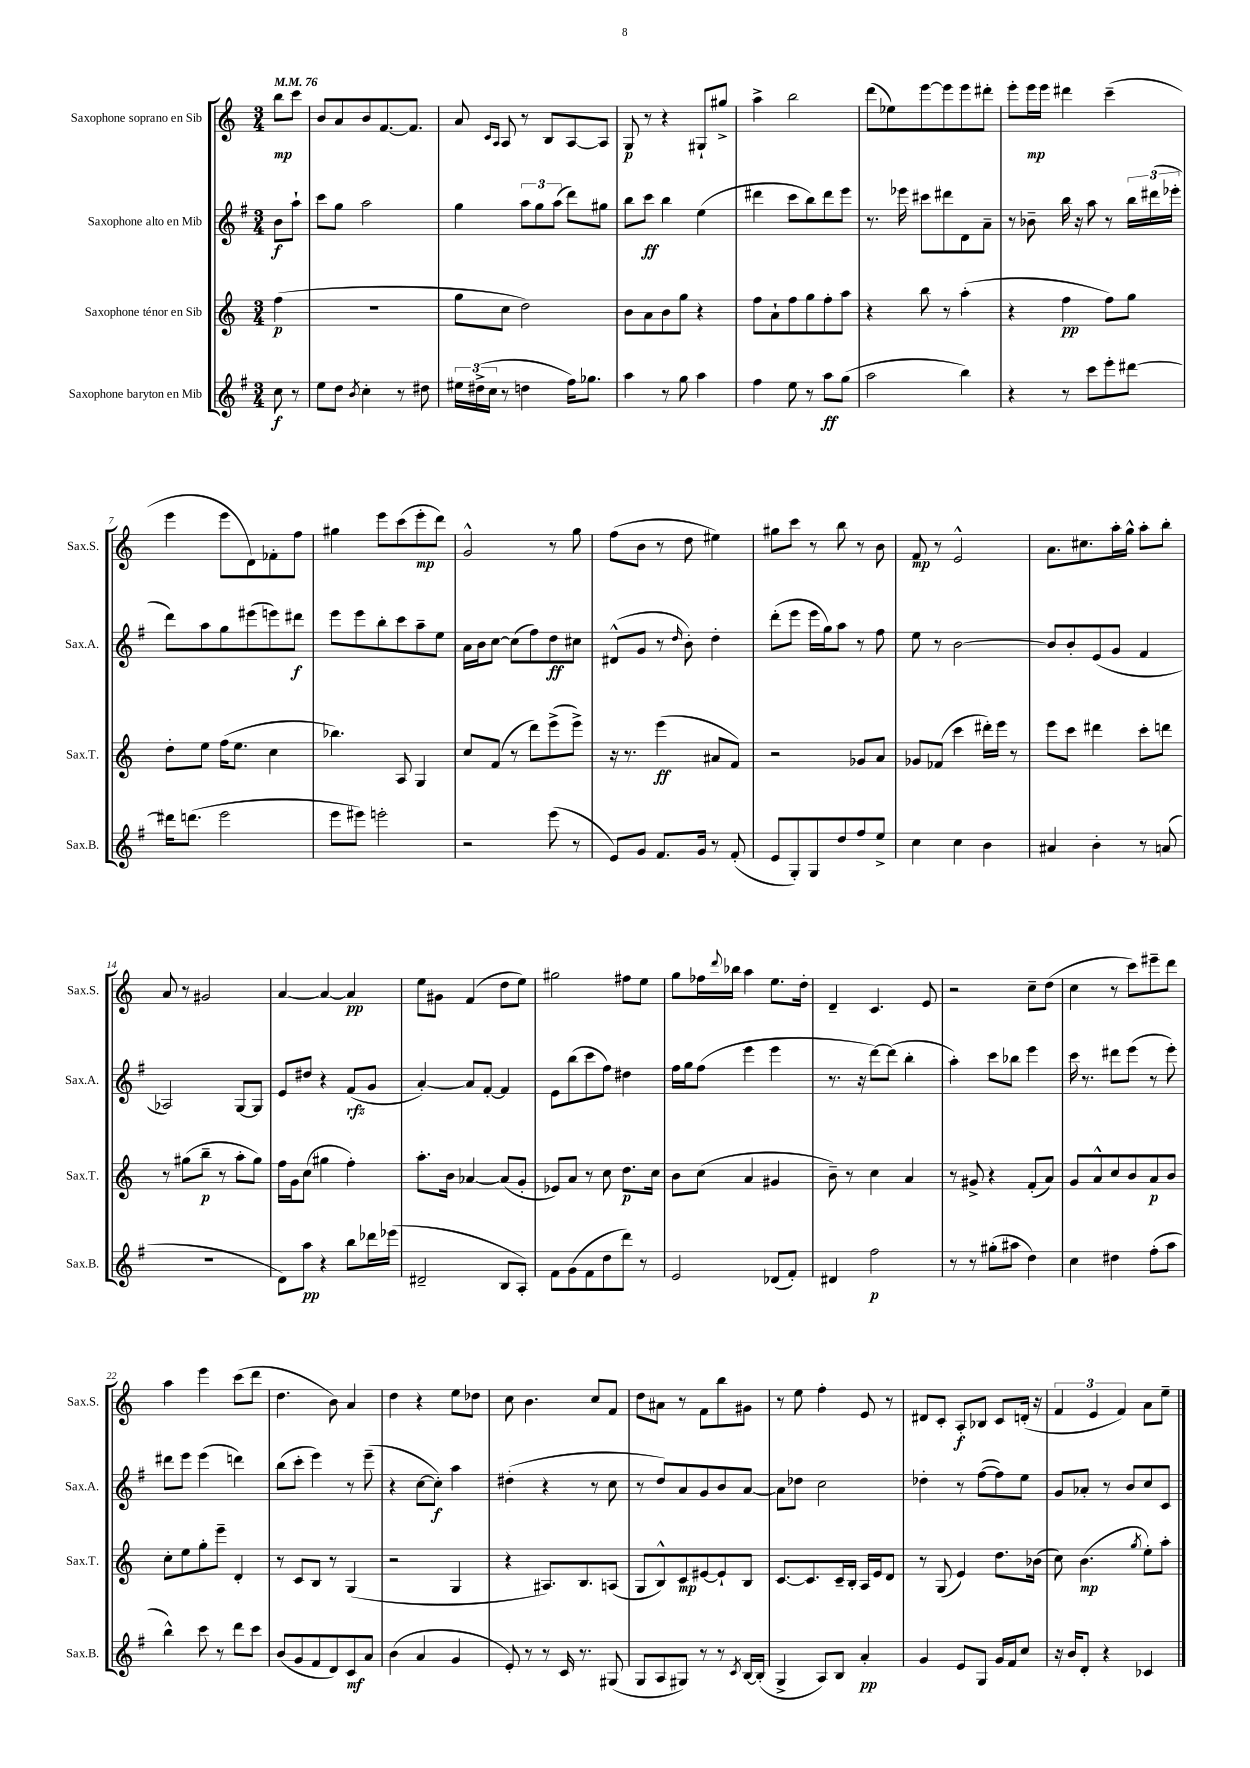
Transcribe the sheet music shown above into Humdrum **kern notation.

**kern	**kern	**kern	**kern
*staff4	*staff3	*staff2	*staff1
*clefG2	*clefG2	*clefG2	*clefG2
*k[f#]	*k[]	*k[f#]	*k[]
*M3/4	*M3/4	*M3/4	*M3/4
*MM76	*MM76	*MM76	*MM76
8cc\	(4ff\	8b\L	8bb\L
8r	.	8aa`\J	8ccc\J
=	=	=	=
8ee\L	2.r	8ccc\L	8b/L
8dd\J	.	8gg\J	8a/
8qb/	.	.	.
4cc'\	.	2aa\	8b/
.	.	.	[8.f/
8r	.	.	.
.	.	.	8.f/]J
8dd#\	.	.	.
=	=	=	=
24ee#\LL	8gg\L	4gg\	8a/
(24dd#^\	.	.	.
24cc\JJ	.	.	.
.	.	.	16qqc/LL
.	.	.	16qqA/JJ
8r	8cc\J	.	8A/
4dd\	2dd\)	12aa\L	8r
.	.	12gg\	.
.	.	.	8B/L
.	.	(12aa\J	.
16ff#\LK)	.	8ddd\L)	[8A/
8.gg-\J	.	.	.
.	.	8gg#\J	8A/]J
=	=	=	=
4aa\	8b\L	8bb\L	8G/
.	8a\	8ccc\J	8r
8r	8b\	4bb\	4r
8gg\	8gg\J	.	.
4aa\	4r	(4ee\	8G#`/L
.	.	.	8gg#^/J
=	=	=	=
4ff#\	8ff\L	4ddd#\	4aa^\
.	8a`\	.	.
8ee\	8ff\	8ccc\L	2bb\
8r	8gg\	8bb\)	.
8aa\L	8ff'\	8ddd#\	.
(8gg\J	8aa\J	8eee\J	.
=	=	=	=
2aa\	4r	8.r	(8ddd\L
.	.	.	8ee-\)
.	.	16eee-\	.
.	8bb\	8ccc#\L	[8eee\
.	8r	8ddd#\	8eee\]
4bb\)	(4aa'\	8d\	8eee\
.	.	8a~\J	8ddd#'\J
=	=	=	=
4r	4r	8r	8eee'\L
.	.	8b-~\	16eee\L
.	.	.	16eee\JJ
8r	4ff\	16bb\	4ddd#\
.	.	16r	.
8ccc\L	.	8aa\	.
8eee'\	8ff\L)	8r	(4ccc~\
[8ddd#\J	8gg\J	24bb\LL	.
.	.	(24ddd#\	.
.	.	24eee-'\JJ	.
=	=	=	=
16ddd#\]LK	8dd'\L	8ddd\L)	4eee\
(8.ddd\J	.	.	.
.	8ee\J	8aa\	.
2eee\	(16ff\LK	8gg\	8eee\L
.	8.ee\J	.	.
.	.	(8eee#\	8d\)
.	4cc\	8eee\)	8f-'\
.	.	8ddd#\J	8ff\J
=	=	=	=
8eee\L	4.bb-\)	8eee\L	4gg#\
8eee#\J)	.	8eee\	.
2eee'\	.	8bb'\	8eee\L
.	8A/	8ccc\	(8ccc\
.	4G/	8aa~\	8eee'\
.	.	8ee\J	8ddd\J)
=	=	=	=
2r	8cc/L	16a\LL	2g^^/
.	.	16b\J	.
.	(8f/J	[8cc\J	.
.	8r	(8cc\]L	.
.	8ddd\L)	8ff#\)	.
(8eee\	(8eee^\	8dd\	8r
8r	8eee^\J)	8cc#\J	8gg\
=	=	=	=
8e/L)	16r	(8d#^^/L	(8ff\L
.	8.r	.	.
8g/J	.	8g/J	8b\J
8.f#/L	(4eee\	8r	8r
.	.	16qqdd/	.
.	.	8b'\)	8dd\
16g/Jk	.	.	.
8r	8a#/L	4dd'\	4ee#\)
(8f#'/	8f/J)	.	.
=	=	=	=
8e/L	2r	(8ddd'\L	8gg#\L
8G'/)	.	8eee\J	8ccc\J
8G/	.	16eee\LL	8r
.	.	16gg\J)	.
8dd/	.	8aa\J	8bb\
8ff#/	8g-/L	8r	8r
8ee^/J	8a/J	8ff#\	8b\
=	=	=	=
4cc\	8g-/L	8ee\	8f/
.	(8f-/J	8r	8r
4cc\	4ccc\	[2b\	2e^^/
4b\	16ddd#'\LL)	.	.
.	16eee\JJ	.	.
.	8r	.	.
=	=	=	=
4a#/	8eee\L	8b/]L	8.a\L
.	8ccc\J	8b'/	.
.	.	.	8.cc#\
4b'\	4ddd#\	(8e/	.
.	.	8g/J	16aa'\L
.	.	.	16gg^^\JJ
8r	8ccc'\L	4f#/	8aa'\L
(8a/	8ddd\J	.	8bb'\J
=	=	=	=
2.r	8r	2A-/)	8a/
.	(8gg#\L	.	8r
.	8bb~\J	.	2g#/
.	8r	.	.
.	8aa'\L	[8G/L	.
.	8gg#\J)	8G/]J	.
=	=	=	=
8d\L)	16ff\LL	8e/L	[4a/
.	16g\J	.	.
8aa\J	(8cc\J	8dd#/J	.
4r	4gg#\	4r	4a/_
8bb\L	4ff'\)	(8f#/L	4a/]
16ddd-\L	.	8g/J	.
(16eee-\JJ	.	.	.
=	=	=	=
2d#~/	8.aa'\L	[4a'/)	8ee\L
.	.	.	8g#\J
.	16b\Jk	.	.
.	[4a-/	8a/]L	(4f/
.	.	[8f#'/J	.
8B/L	(8a-/]L	4f#/]	8dd\L
8A'/J)	8g'/J	.	8ee\J)
=	=	=	=
8f#\L	8e-/L)	8e\L	2gg#\
(8g\	8a/J	(8bb\	.
8f#\	8r	8ccc\	.
8dd\	8cc\	8ff#\J)	.
8ddd\J)	8.dd\L	4dd#\	8ff#\L
8r	.	.	8ee\J
.	16cc\Jk	.	.
=	=	=	=
2e/	8b\L	16ff#\LL	8gg\L
.	.	16gg\J	.
.	(8cc\J	(8ff#\J	16ff-\L
.	.	.	8qqddd/
.	.	.	16bb-\JJ
.	4a/	4eee\	4aa\
(8d-/L	4g#/	4eee\	8.ee\L
8f#'/J)	.	.	.
.	.	.	16dd'\Jk
=	=	=	=
4d#/	8b~\)	8.r	4d~/
.	8r	.	.
.	.	16r	.
2ff#\	4cc\	[8ddd\L)	4.c/
.	.	(8ddd\]J	.
.	4a/	4bb'\	.
.	.	.	8e/
=	=	=	=
8r	8r	4aa'\)	2r
8r	8g#^/	.	.
(8gg#'\L	4r	8ccc\L	.
8aa#\J	.	8bb-\J	.
4dd\)	(8f'/L	4eee\	8cc~\L
.	8a/J)	.	(8dd\J
=	=	=	=
4cc\	8g/L	16ccc\	4cc\
.	.	8.r	.
.	8a^^/	.	.
4dd#\	8cc/	8ddd#\L	8r
.	8b/	(8eee\J	8ccc\L)
(8ff#'\L	8a/	8r	8eee#~\
8aa\J	8b/J	8eee'\)	8ddd\J
=	=	=	=
4bb^^\)	8cc'\L	8ddd#\L	4aa\
.	8ee\	8eee\J	.
8ccc\	8gg'\	(4eee\	4eee\
8r	8eee~\J	.	.
8ddd\L	4d'/	4ddd\)	(8ccc\L
8ccc\J	.	.	8ddd\J
=	=	=	=
(8b/L	8r	(8bb\L	4.dd\
8g/	8c/L	8ccc'\J	.
8f#/	8B/J	4eee\)	.
8d/)	8r	.	8b\)
8c/	(4G/	8r	4a/
8a/J	.	(8eee~\	.
=	=	=	=
(4b\	2r	4r	4dd\
4a/	.	[8cc\L	4r
.	.	8cc'\]J)	.
4g/	4G/	4aa\	8ee\L
.	.	.	8dd-\J
=	=	=	=
8e'/)	4r	(4dd#'\	8cc\
8r	.	.	4.b\
8r	8.A#/L)	4r	.
16c/	.	.	.
8.r	8.B/	.	.
.	.	8r	8cc/L
(8G#/	(8A/J	8cc\	8f/J
=	=	=	=
8G/L	8G/L	8r	8dd\L
8A/	8B^^/)	8dd/L)	8a#\J
8G#/J)	8c/	8a/	8r
8r	[8e#/	8g/	8f\L
8r	8e#`/]	8b/	8bb\
8qc/	.	.	.
[16B/LL	8B/J	[8a/J	8g#\J
(16B'/]JJ	.	.	.
=	=	=	=
4G^/	[8.c/L	8a\]L	8r
.	.	8dd-\J	8ee\
.	8.c/]	.	.
8A/L)	.	2cc\	4ff'\
8B/J	16c~/L	.	.
.	16B'/JJ	.	.
4a'/	16A/LL	.	8e/
.	16e/J	.	.
.	8d/J	.	8r
=	=	=	=
4g/	8r	4dd-'\	8d#/L
.	(8G/	.	8c'/J
8e/L	4e/)	8r	8A'/L
8G/J	.	([8ff#\L	8B-/J
16g/LL	8.dd\L	8ff#\])	8c/L
16f#/J	.	.	.
8cc/J	.	8ee\J	(16d'/Jk
.	(16b-\Jk	.	16r
=	=	=	=
16r	8cc\)	8g/L	6f/
16b/LK	.	.	.
8d'/J	(4.b\	8a-'/J	.
.	.	.	6e/
4r	.	8r	.
.	.	.	6f/)
.	.	8b/L	.
.	8qgg/	.	.
4c-/	8ee'\L)	8cc/	8a\L
.	8aa'\J	8c/J	8ee~\J
==	==	==	==
*-	*-	*-	*-
